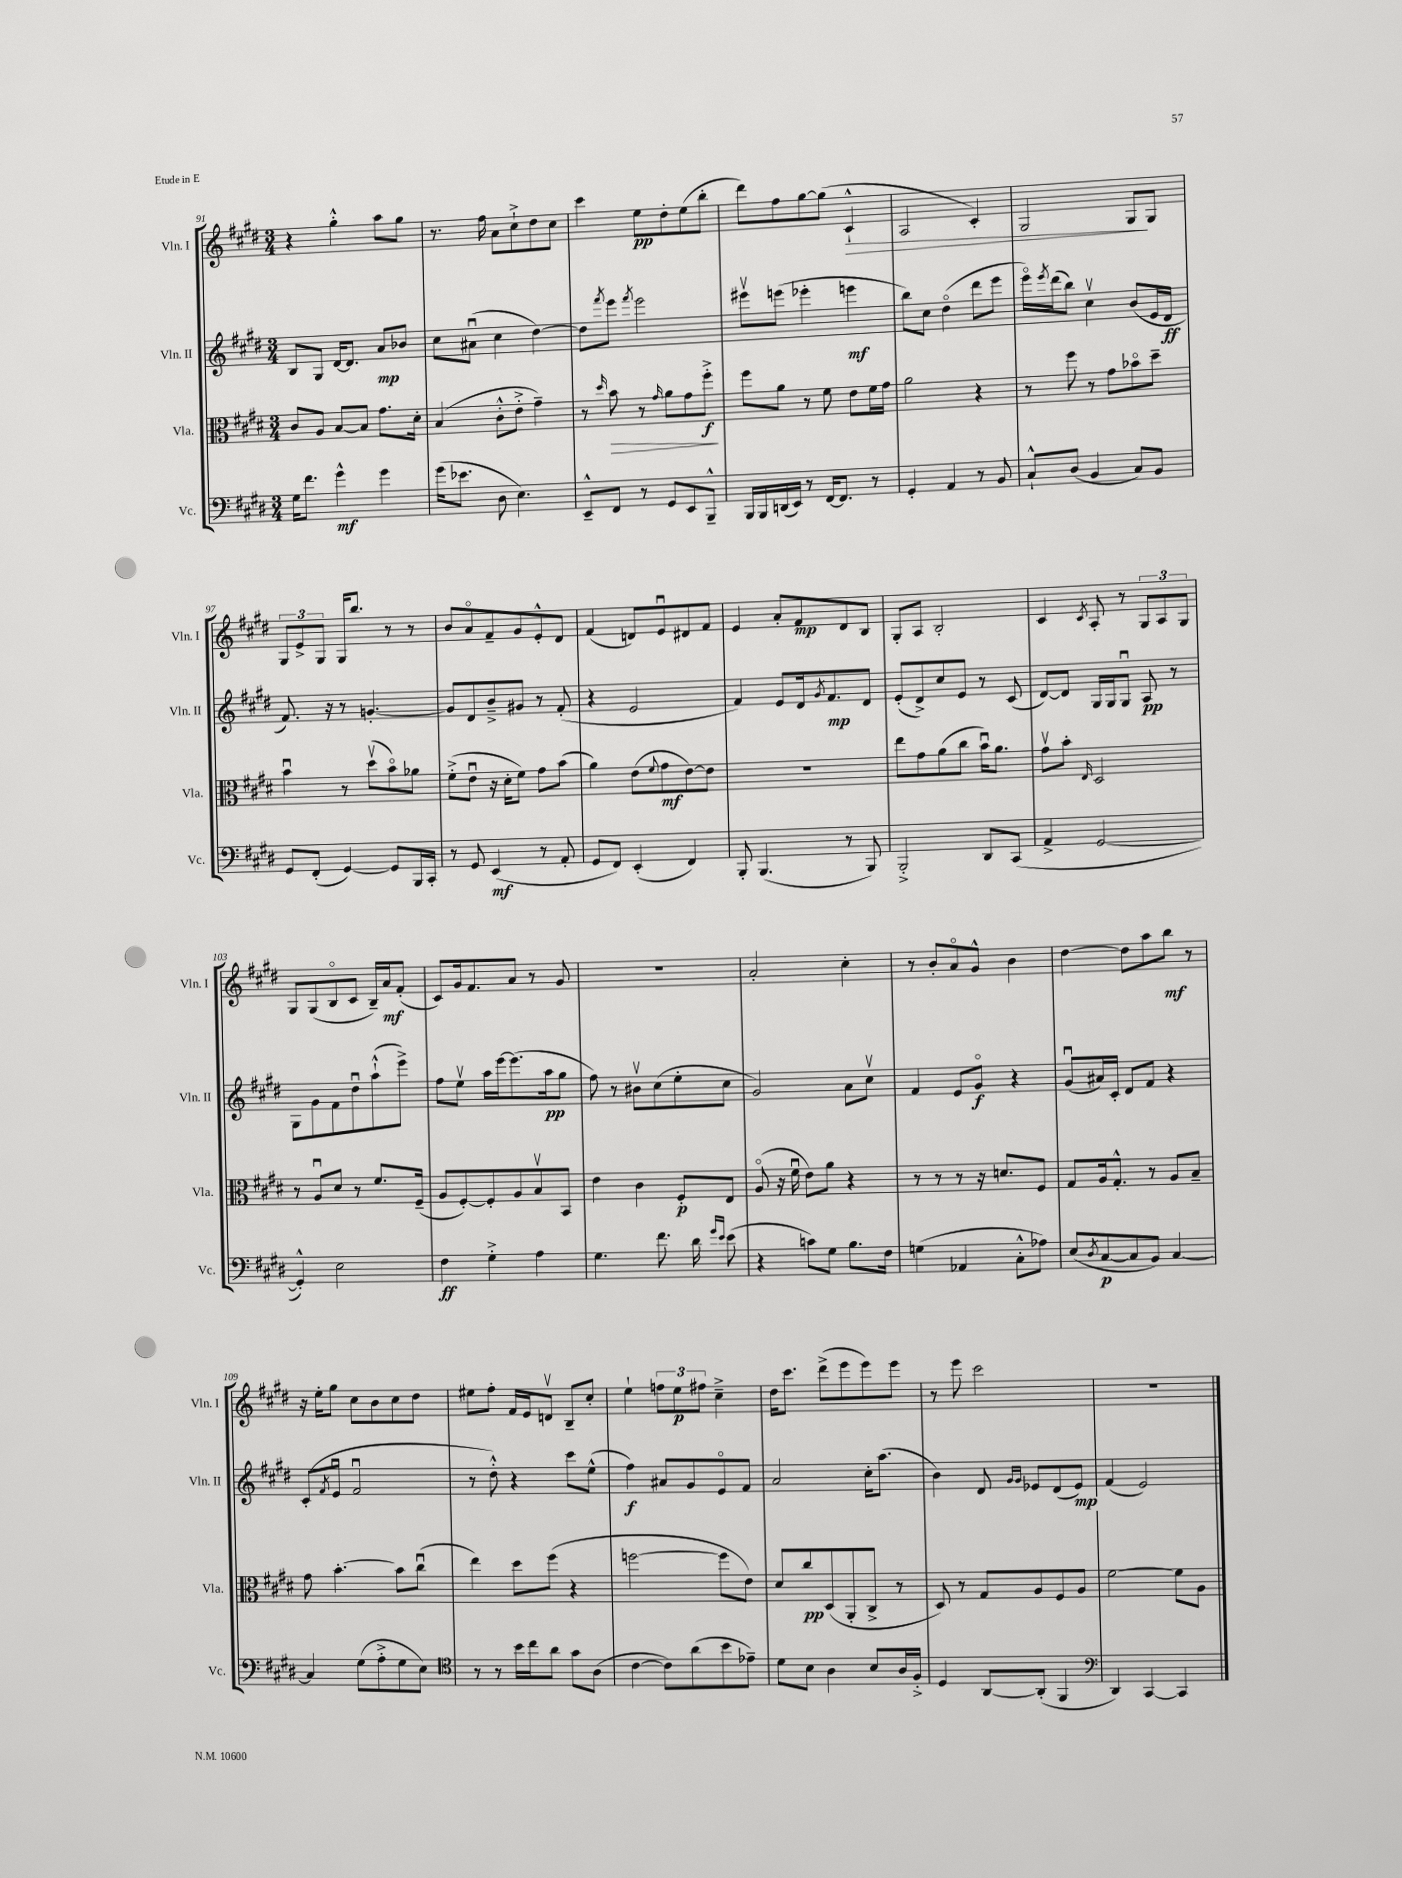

**kern	**kern	**kern	**kern
*staff4	*staff3	*staff2	*staff1
*clefF4	*clefC3	*clefG2	*clefG2
*k[f#c#g#d#]	*k[f#c#g#d#]	*k[f#c#g#d#]	*k[f#c#g#d#]
*M3/4	*M3/4	*M3/4	*M3/4
16G#\LK	8c#/L	8B/L	4r
8.f#\J	.	.	.
.	8A/J	8G#/J	.
4g#^^\	[8B/L	[16d#/LK	4gg#'^^\
.	.	8.d#/]J	.
.	8B/]J	.	.
4g#\	8.g#\L	8a/L	8aa\L
.	.	8b-/J	8gg#\J
.	16d#'\Jk	.	.
=	=	=	=
(16g#\LK	(4B/	8cc#\L	8.r
8.e-\J	.	.	.
.	.	(8a#u\J	.
.	.	.	16ff#\
8D#\	8c#'^^\L	4cc#\	8a\L
4.E\)	8e'^\J	.	8cc#`^\
.	4g#~\)	[4dd#\)	8dd#\
.	.	.	8cc#\J
=	=	=	=
8EE~^^/L	8r	8dd#\]L	4ccc#\
.	16qqdd#/	8qfff#/	.
8FF#/J	8b\	8eee\J	.
.	.	8qfff#/	.
8r	8r	2eee\	8ee\L
.	16qqg#/	.	.
8GG#/L	8a\L	.	8dd#'\
8EE/	8g#\	.	(8ee\
8BBB~^^/J	8ff#'^\J	.	8bb'\J
=	=	=	=
16BBB/LL	8ff#\L	8eee#v\L	8ddd#\L)
16BBB/	.	.	.
(16DD/	8a\J	(8eee\J	8ff#\
16EE/JJ)	.	.	.
8r	8r	4eee-'\	[8gg#\
[16FF#/LK	8f#\	.	(8gg#\]J
8.FF#/]J	.	.	.
.	8e\L	4eee\	4c#`^^/
8r	16f#\L	.	.
.	16g#\JJ	.	.
=	=	=	=
4GG#'/	2a\	8bb\L)	2A/
.	.	8cc#\J	.
4AA/	.	(4dd#o\	.
8r	4r	8ddd#\L	4c#'/)
8BB/	.	8eee\J	.
=	=	=	=
8C#`^^/L	8r	16eeeo\LL)	2G#/
.	.	8qeee/	.
.	.	(16ddd#\J	.
(8D#/J	8ff#\	8bb\J)	.
4BB/	8r	4cc#v\	.
.	8g#\L	.	.
8C#/L)	8b-o\	(8b/L	8G#/L
8BB/J	8dd#~\J	16e/L	8G#/J
.	.	16d#/JJ	.
=	=	=	=
8GG#/L	4bu\	8.f#/)	12G#/L
.	.	.	12e^/
(8FF#'/J	.	.	.
.	.	.	12G#/J
.	.	16r	.
[4GG#/)	8r	8r	16G#/LK
.	.	.	8.bb/J
.	(8dd#v\L	[4.g'/	.
8GG#/]L	8bo\)	.	8r
16BBB/L	8a-\J	.	8r
16CC#'/JJ	.	.	.
=	=	=	=
8r	(8f#'^\L	8g/]L	8b/L
8GG#/	8eu\J	8d#/	8ao/
(4EE/	16r	8b~^/	8f#~/
.	16d#'\LK	.	.
.	8f#\J)	8g#/J	8g#/
8r	8g#\L	8r	8e'^^/
8AA'/	(8b\J	(8f#'/	8d#/J
=	=	=	=
8GG#/L	4a\)	4r	(4f#/
8FF#/J)	.	.	.
(4EE'/	(8e\L	2e/	8d/L)
.	8qqf#/	.	.
.	8g#\	.	8eu/
4FF#/)	[8e\)	.	8d#/
.	8e\]J	.	8f#/J
=	=	=	=
8BBB'/	2.r	4f#/)	4e/
(4.BBB/	.	.	.
.	.	8e/L	8a'/L
.	.	16d#/k	8f#/
.	.	8qg#/	.
.	.	8.f#/	.
8r	.	.	8d#/
8BBB/)	.	8d#/J	8B/J
=	=	=	=
2BBB'^/	8ee\L	(8e'/L	8G#'/L
.	8g#\	8d#^/)	8A/J
.	(8a\	8cc#/	2B'/
.	8cc#\J	8e/J	.
8DD#/L	16bu\LK)	8r	.
.	8.a\J	.	.
(8CC#/J	.	(8c#/	.
=	=	=	=
4AA^/	8g#v\L	[8d#/L)	4c#/
.	8b'\J	8d#/]J	.
.	16qqE/	.	8qc#/
[2GG#/	2D#/	16G#/LL	8A'/
.	.	16G#/J	.
.	.	8G#u/J	8r
.	.	8A/	12G#/L
.	.	.	12A/
.	.	8r	.
.	.	.	12G#/J
=	=	=	=
4GG#'^^/])	8r	8G#\L	8G#/L
.	8Au/L	8g#\	(8G#/
2E\	8d#/J	8f#\	8Bo/
.	8r	8dd#u\	8c#/J
.	8.f#/L	(8aa`^^\	16B~/LL)
.	.	.	16a/J
.	.	8eee^\J)	(8f#'/J
.	(16F#~/Jk	.	.
=	=	=	=
4F#\	8A/L	8ff#\L	8c#/L)
.	[8F#'/)	8eev\J	16g#/k
.	.	.	8.f#/
4G#'^\	8F#'/]	16aa\LL	.
.	.	[16eee\J	.
.	8A/	(8.eee\]	8a/J
4A\	8Bv/	.	8r
.	.	16aa\k	.
.	8BB/J	8gg#\J	8g#/
=	=	=	=
4.G#\	4e\	8ff#\)	2.r
.	.	8r	.
.	4c#\	8b#v\L	.
8.f#\	.	(8cc#\	.
.	8F#'/L	8ee'\	.
16d#\	.	.	.
16qqg#/LL	.	.	.
16qqe/JJ	.	.	.
(8e\	8E/J	8cc#\J	.
=	=	=	=
4r	(8Ao/	2g#/)	2a'/
.	16r	.	.
.	16f#u\	.	.
8c\L)	8e\L)	.	.
8G#\J	8a\J	.	.
8.B\L	4r	8a\L	4cc#'\
.	.	8cc#v\J	.
16F#\Jk	.	.	.
=	=	=	=
(4G\	8r	4f#/	8r
.	8r	.	8b'/L
4AA-/	8r	8e/L	8ao/
.	16r	8g#o/J	8g#^^/J
.	8.d/L	.	.
8C#'^^\L	.	4r	4b\
8A-\J)	8F#/J	.	.
=	=	=	=
(8E/L	8G#/L	(8g#u/L	[4dd#\
8qD#/	.	.	.
[8C#/	16A/k	16a#/L)	.
.	8.G#'^^/J	16c#'/JJ	.
8C#/]	.	8d#/L	8dd#\]L
8BB/J)	8r	8f#/J	8aa\
[4C#/	8A/L	4r	8bb\J
.	8B~/J	.	8r
=	=	=	=
4C#/]	8g#\	(8c#'/L	16r
.	.	.	16ee'\LK
.	.	8qf#/	.
.	[4.b'\	8eu/J	8gg#\J
(8G#\L	.	2f#u/	8cc#\L
8A'^\	.	.	8b\
8G#\	8b\]L	.	8cc#\
8E\J)	(8cc#u\J	.	8dd#\J
=	=	=	=
*clefC4	*	*	*
8r	4ee\)	8r	8ee#\L
8r	.	8dd#'^^\)	8ff#'\J
16b\LL	8dd#\L	4r	16f#/LL
16cc#\J	.	.	16e/J
8a\J	(8ff#\J	.	8dv/J
8g#\L	4r	8ccc#\L	8B~/L
(8A\J	.	(8ee^^\J	8cc#'/J
=	=	=	=
[4c#\	[2ff\	4ff#\)	4ee`\
8c#\]L)	.	8a#/L	12ff\L
.	.	.	12ee\
(8a\	.	8g#/	.
.	.	.	12ff#\J
8b\	8ff\]L	8eo/	4cc#~^\
8e-~\J)	8e\J)	8f#/J	.
=	=	=	=
8d#\L	8d#/L	2a/	16dd#\LK
.	.	.	8.ccc#\J
8B\J	8cc#/	.	.
4A\	(8D#/	.	(8ddd#^\L
.	8AA'/	.	8eee\
8B/L	8C#^/J	16cc#'\LK	8eee\)
.	.	(8.aa\J	.
16A/L	8r	.	8eee\J
16F#'^/JJ	.	.	.
=	=	=	=
4D#/	8D#/)	4b\)	8r
.	8r	.	8eee\
[8AA/L	8G#/L	8d#/	2ccc#\
.	.	16qqg#/LL	.
.	.	16qqg#/JJ	.
(8AA'/]J	8A/	8e-/L	.
4FF#/	8F#/	(8d#/	.
.	8A/J	8e-/J)	.
=	=	=	=
*clefF4	*	*	*
4DD#/)	[2f#\	(4f#/	2.r
[4CC#/	.	2e/)	.
4CC#/]	8f#\]L	.	.
.	8A\J	.	.
==	==	==	==
*-	*-	*-	*-
